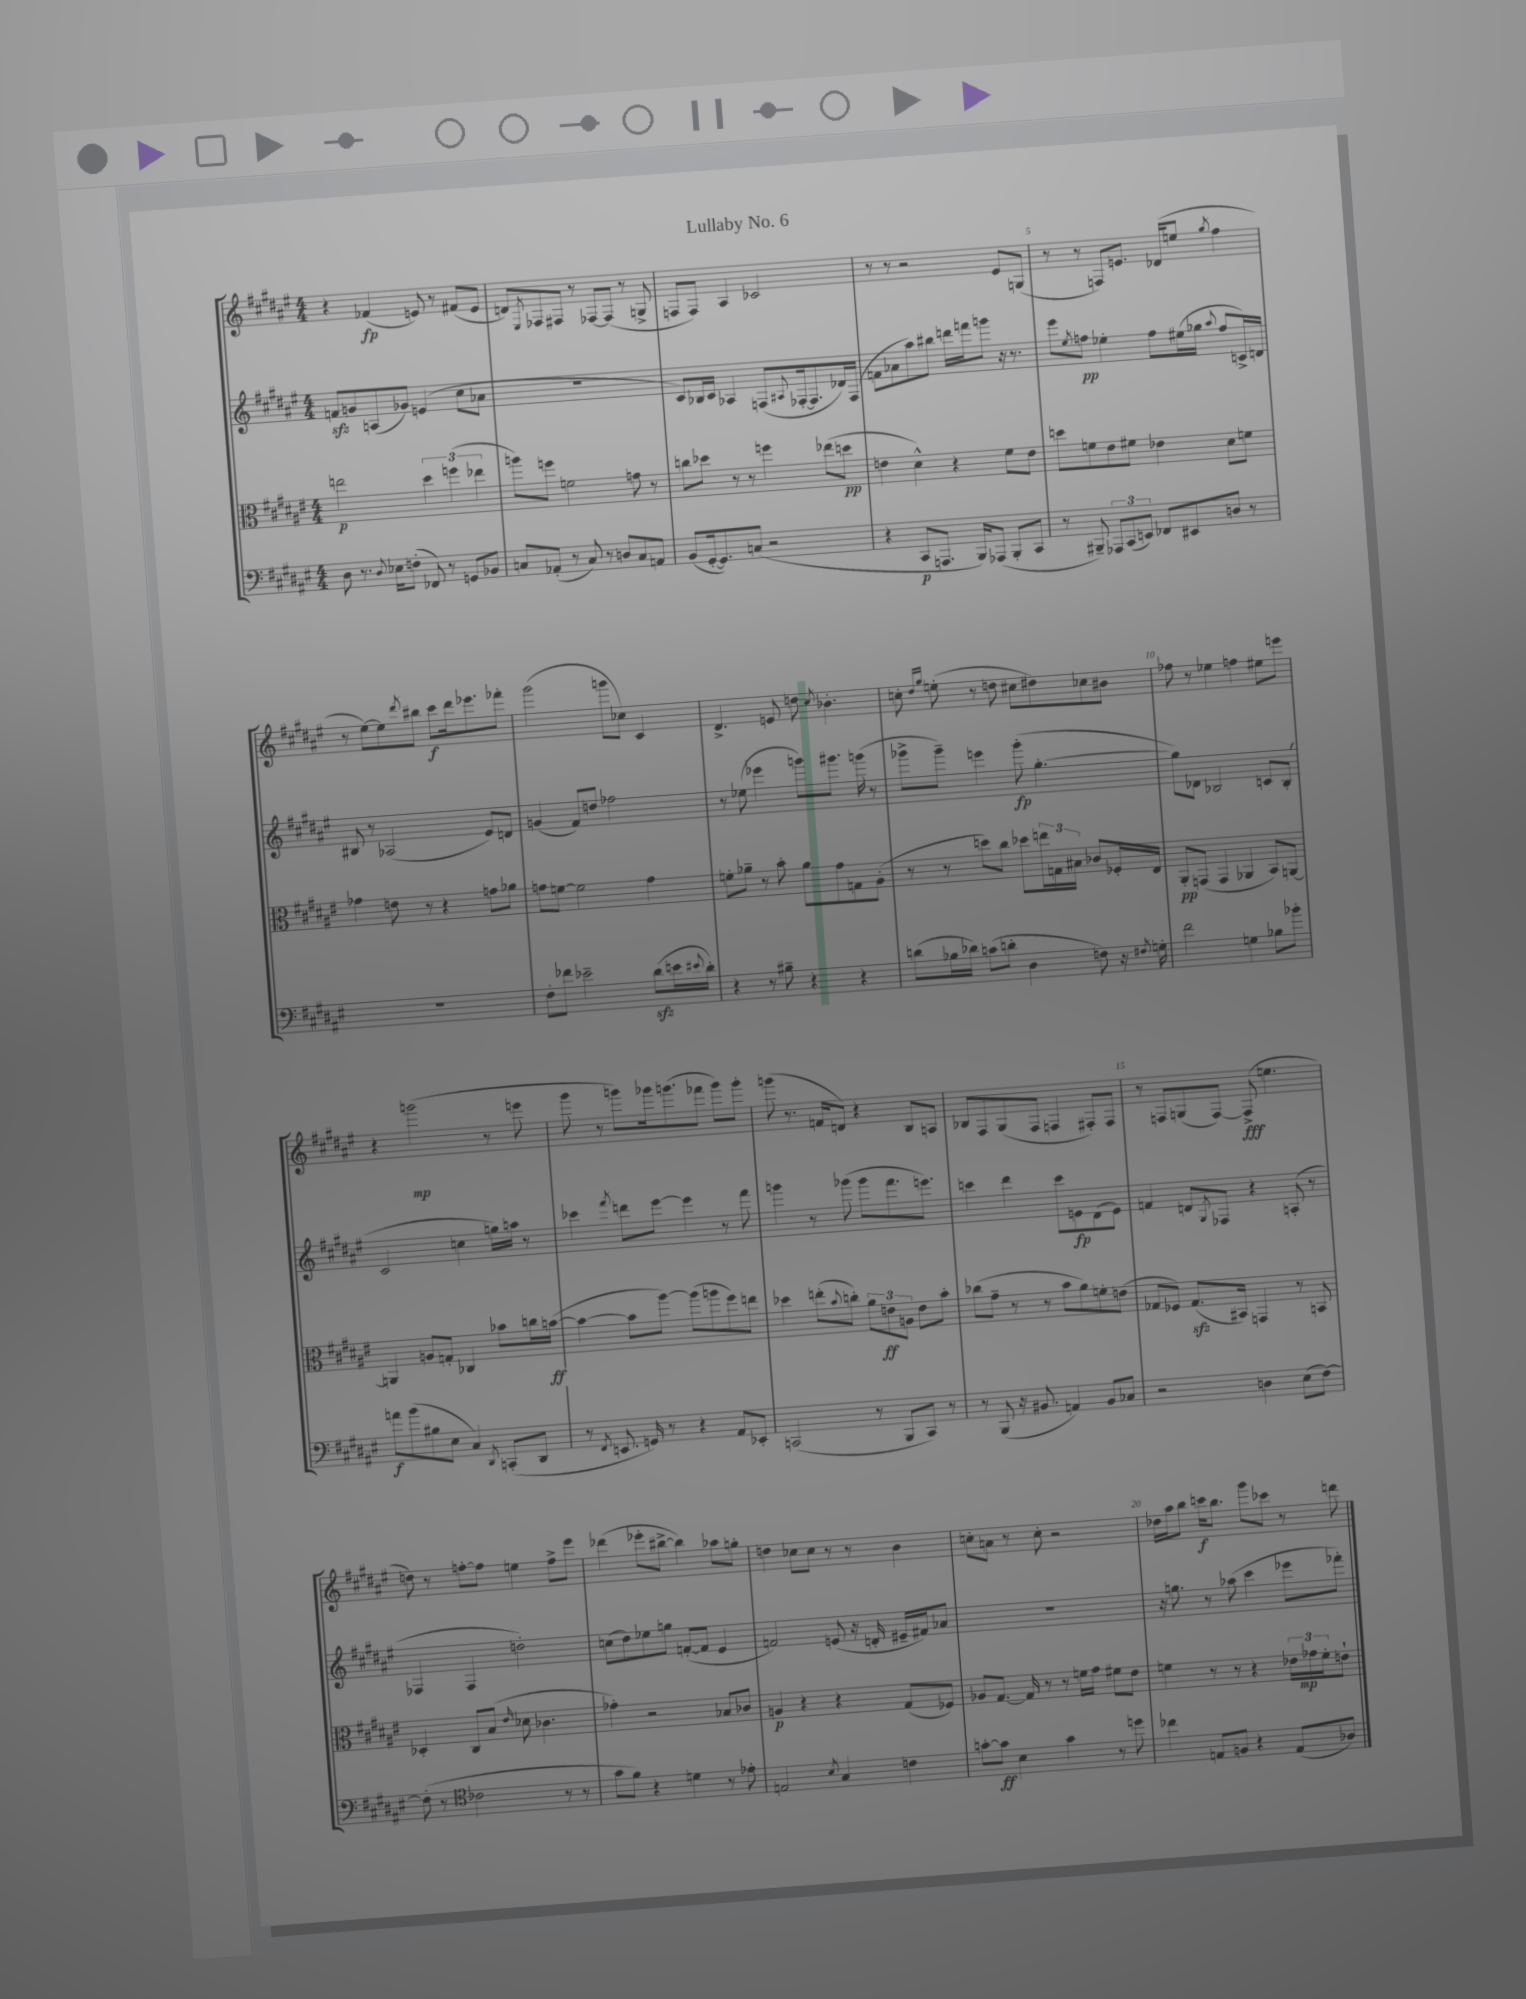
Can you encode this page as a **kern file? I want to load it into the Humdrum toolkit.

**kern	**dynam	**kern	**dynam	**kern	**dynam	**kern	**dynam
*part4	*part4	*part3	*part3	*part2	*part2	*part1	*part1
*staff4	*staff4	*staff3	*staff3	*staff2	*staff2	*staff1	*staff1
*clefF4	*	*clefC3	*	*clefG2	*	*clefG2	*
*k[f#c#g#d#a#e#]	*	*k[f#c#g#d#a#e#]	*	*k[f#c#g#d#a#e#]	*	*k[f#c#g#d#a#e#]	*
*M4/4	*	*M4/4	*	*M4/4	*	*M4/4	*
=1	=1	=1	=1	=1	=1	=1	=1
8D#\	.	2een\	p	8fnzz/L	.	4r	.
8.r	.	.	.	8gn/	.	.	.
.	.	.	.	(8An/	.	(4f-X/	fp
8qqD#/	.	.	.	.	.	.	.
16E-X\KL	.	.	.	.	.	.	.
(8Fn'\J	.	.	.	8g-X/J)	.	.	.
8FF-X/)	.	6dd#\	.	(4en/	.	8en/)	.
8r	.	.	.	.	.	8r	.
.	.	(6ffn\	.	.	.	.	.
8GGn/L	.	.	.	8cc#\L	.	(8f#X/L	.
.	.	6ee-X\	.	.	.	.	.
8BB-X/J	.	.	.	8a-X\J	.	8e/J	.
=2	=2	=2	=2	=2	=2	=2	=2
8Cn/L	.	8aan\L)	.	1r	.	8dn/L)	.
.	.	.	.	.	.	8qE#/	.
(8AA-X'/J	.	8ffn\J	.	.	.	8F-X/	.
8r	.	2fn\	.	.	.	8F#X/J	.
8C/)	.	.	.	.	.	8r	.
8r	.	.	.	.	.	[8F-X/L	.
8Dn/L	.	.	.	.	.	(8F-/J]	.
8C/	.	8gn\	.	.	.	8r	.
8AAn/J	.	8r	.	.	.	8Gn^/	.
=3	=3	=3	=3	=3	=3	=3	=3
(8BB/L	.	8ccn\L	.	8c#/L)	.	8Fn/L	.
[16GG#'/k	.	8dd-X\J	.	16B-X/L	.	8F/J)	.
8.GG#/])	.	.	.	16c#/JJ	.	.	.
.	.	8r	.	4A-X/	.	4A#/	.
(8Cn/J	.	8r	.	.	.	.	.
2r	.	4ffn\	.	(8Fn/L	.	2c-X/	.
.	.	.	.	8qqA#X/	.	.	.
.	.	.	.	[16F-X'/k	.	.	.
.	.	.	.	8.F-/]	.	.	.
.	.	(8ee-X\L	.	.	.	.	.
.	.	8ddn\J	pp	16d-X/L)	.	.	.
.	.	.	.	(16F-/JJ	.	.	.
=4	=4	=4	=4	=4	=4	=4	=4
4r	.	4en\	.	8fn\L	.	8r	.
.	.	.	.	8a-X\	.	8r	.
8CC#/L	p	4d#^^\)	.	8aa#\)	.	2r	.
8.AAAn/J	.	.	.	8bb#X\J	.	.	.
.	.	4r	.	16dddn\LL	.	.	.
16BBB/KL)	.	.	.	16fffn\J	.	.	.
(8AAA-X/J	.	.	.	8gggn\J	.	.	.
8BBB'/L	.	8f#\L	.	16r	.	8e#/L	.
.	.	.	.	8.r	.	.	.
8CC#/J	.	8e\J	.	.	.	(8Gn/J	.
=5	=5	=5	=5	=5	=5	=5	=5
8r	.	8ddn\L	.	8eee#\L	.	8r	.
.	.	.	.	8qee#/	.	.	.
8BBB#X~/)	.	8fn\	.	8ffn\J	pp	8r	.
12AAA-X/L	.	8e#\	.	4ee-X'\	.	8Fn/L)	.
(12CC#/	.	.	.	.	.	.	.
.	.	8f#X\J	.	.	.	8.en/J	.
12EEn/J)	.	.	.	.	.	.	.
8FF-X/L	.	4e-X\	.	8ff\L	.	.	.
.	.	.	.	.	.	(16d-X/KL	.
8EE#X/	.	.	.	(16ee#X\L	.	8een/J	.
.	.	.	.	16gg-X\JJ	.	.	.
.	.	.	.	8qqaa#/	.	8qgg#/	.
8Dn/J	.	8d#\L	.	8ff/L	.	4ff#\	.
8r	.	8fn\J	.	16cn^/L)	.	.	.
.	.	.	.	16dn/JJ	.	.	.
!!LO:LB:g=z
=6	=6	=6	=6	=6	=6	=6	=6
1r	.	4g-X\	.	8B#X/	.	8r	.
.	.	.	.	8r	.	[8ee#\L)	.
.	.	8en\	.	(2A-X/	.	8ee#\]	.
.	.	.	.	.	.	8qddd#/	.
.	.	8r	.	.	.	8bb#X\J	.
.	.	4r	.	.	.	8ccc#\L	f
.	.	.	.	.	.	16ddd#\k	.
.	.	.	.	.	.	8.eee-X\	.
.	.	8gn\L	.	8e#/L)	.	.	.
.	.	8a-X\J	.	8dn/J	.	8fff-X'\J	.
=7	=7	=7	=7	=7	=7	=7	=7
8F#'\L	.	8gn\L	.	(4gn/	.	(2ggg#\	.
8f-X\J	.	[8fn\J	.	.	.	.	.
2e-X~\	.	2f\]	.	8f#/L)	.	.	.
.	.	.	.	8ddn/J	.	.	.
.	.	.	.	2ff-X\	.	8gggn\L	.
.	.	.	.	.	.	8cc-X\J)	.
(8d#zz\L	.	4g\	.	.	.	4c#/	.
16en\L	.	.	.	.	.	.	.
8qqe#X/	.	.	.	.	.	.	.
16d#'\JJ)	.	.	.	.	.	.	.
=8	=8	=8	=8	=8	=8	=8	=8
4r	.	8fn'\L	.	8r	.	4.d#^/	.
.	.	8a-X~\J	.	(8ee-X\	.	.	.
8r	.	8r	.	4eee-X\	.	.	.
8B#X~\	.	8b'\	.	.	.	8en/	.
4r	.	8a-\L	.	8gggn\L)	.	8ddn\	.
.	.	.	.	.	.	8qcc#/	.
.	.	8g#\	.	8.ggg#X\J	.	4.b-X'\	.
4r	.	8Gn\	.	.	.	.	.
.	.	.	.	(16gggn\	.	.	.
.	.	(8A#'\J	.	8r	.	.	.
=9	=9	=9	=9	=9	=9	=9	=9
(8dn\L	.	8r	.	8ggg-X^\L	.	8ccn'\	.
.	.	.	.	.	.	16qqdd#/LL	.
.	.	.	.	.	.	16qqgg#/JJ	.
16B-X\L	.	8r	.	8ggg-~\J)	.	(8een'\	.
16d-X\JJ)	.	.	.	.	.	.	.
(8cn\L	.	8ddn\L)	.	4eeen\	.	8r	.
8dn'\J	.	8cc#\J	.	.	.	8ddn\	.
4D#\	.	8dd-X\L	.	(8ggg-'\	fp	8cc#X\L	.
.	.	24een\L	.	[4.gg#'\	.	8dd#X\)	.
.	.	24Gn\	.	.	.	.	.
.	.	24B#X\JJ	.	.	.	.	.
8Fn\)	.	8c-X/L	.	.	.	8cc-X\	.
16r	.	16F-X'/L	.	.	.	8b#X\J	.
8qF#X/	.	.	.	.	.	.	.
16Gn'\	.	16E#/JJ	.	.	.	.	.
=10	=10	=10	=10	=10	=10	=10	=10
2f#\	.	8AA#'/L	pp	8gg#\L])	.	8ff-X\	.
.	.	(8GGn/J	.	8d-X\J	.	8r	.
.	.	4GG/	.	2B-X/	.	4ee-X\	.
4Gn\	.	4AA-X/	.	.	.	4ffn\	.
8B-X\L	.	8BB/L)	.	8cn/L	.	8ee#X\L	.
8b-X'\J	.	[8AAn/J	.	(8B-'/J	.	8eeen\J	.
!!LO:LB:g=z
=11	=11	=11	=11	=11	=11	=11	=11
8an\L	f	4AAn/]	.	2c#/	.	4r	.
(8b\	.	.	.	.	.	.	.
8B#X\	.	8An/L	.	.	.	(2gggn\	mp
8E#\J	.	8Gn'/J	.	.	.	.	.
4C#/)	.	4C-X/	.	4ccn\	.	.	.
8qDD#/	.	.	.	.	.	.	.
(8CCn'/L	.	8b-X\L	.	16ggn\LL)	.	8r	.
.	.	.	.	16aan\JJ	.	.	.
8DD#/J	.	16ccn\L	.	8r	.	8eeen\	.
.	.	([16bn\JJ	ff	.	.	.	.
=12	=12	=12	=12	=12	=12	=12	=12
8r	.	4b\_	.	4ccc-X\	.	8ggg#\	.
8qFF#/	.	.	.	.	.	.	.
8.EEn/	.	.	.	.	.	8r	.
.	.	.	.	8qfff#/	.	.	.
.	.	8b\L]	.	8dddn\L	.	8gggn\L)	.
16GGn/)	.	.	.	.	.	.	.
8r	.	[8aa#\J)	.	[8eee#\J	.	16ggg-X\k	.
.	.	.	.	.	.	(8.gggn\	.
4r	.	(8aa#\L]	.	4eee#\]	.	.	.
.	.	8aan\	.	.	.	8fff-X\J	.
8AA#/L	.	8ff#\)	.	8r	.	8ggg\L)	.
8EE-X'/J	.	8een\J	.	8fff#\	.	8ggg'\J	.
=13	=13	=13	=13	=13	=13	=13	=13
(2CCn/	.	4dd-X\	.	4gggn\	.	(8gggn\	.
.	.	.	.	.	.	8.r	.
.	.	(8een'\L	.	8r	.	.	.
.	.	.	.	.	.	16fn/KL	.
.	.	8qqb/	.	.	.	.	.
.	.	8ccn'\J)	.	(8ggg-X\	.	8dn/J)	.
8r	.	12a#\L	.	8ggg-\L	.	4r	.
.	.	12en\	ff	.	.	.	.
8BBB/L	.	.	.	8.fff#\	.	.	.
.	.	12An\J	.	.	.	.	.
8CC/J)	.	8e\L	.	.	.	8B/L	.
.	.	.	.	8.eeen\J)	.	.	.
8r	.	8b'\J	.	.	.	8An/J	.
=14	=14	=14	=14	=14	=14	=14	=14
8r	.	(8cc-X\L	.	4cccn\	.	8B-X/L	.
(8BBB/	.	8g#~\J	.	.	.	8F#/	.
16r	.	8r	.	4ddd#\	.	(8G#/	.
8.BB#X/	.	.	.	.	.	.	.
.	.	8r	.	.	.	8F#/J	.
4AAn/)	.	8b\L	.	8ccc\L	.	4Fn/	.
.	.	8a#\)	.	8en\	fp	.	.
8BB#/L	.	8fn'\	.	(8d#\	.	8F#X'/L)	.
8C-X/J	.	(8en\J	.	8e\J)	.	8F#/J	.
=15	=15	=15	=15	=15	=15	=15	=15
2r	.	8G-X/L	.	4fn/	.	8r	.
.	.	8F-X/J)	.	.	.	8Fn/L	.
.	.	(8.G-zz/L	.	8dn/L	.	(8Gn/	.
.	.	.	.	8qG#/	.	.	.
.	.	.	.	8F-X/J	.	[8F/J)	.
.	.	16BB#X/Jk)	.	.	.	.	.
4Dn\	.	4GGn/	.	4r	.	(8F^/]	fff
.	.	.	.	.	.	4.een\	.
(8E#\L	.	8r	.	(8An'/	.	.	.
[8F#\J)	.	8BBn/	.	8r	.	.	.
!!LO:LB:g=z
=16	=16	=16	=16	=16	=16	=16	=16
(8F#'\]	.	4D-X'/	.	4F-X/	.	8ddn\)	.
8r	.	.	.	.	.	8r	.
*clefC4	*	*	*	*	*	*	*
2c-X\	.	8C#/L	.	4F-/	.	[8ffn'\L	.
.	.	(8B/J	.	.	.	8ff\J]	.
.	.	16qqe#/	.	.	.	.	.
.	.	8d-X\	.	2ddn'\)	.	4een\	.
.	.	4.c-X\	.	.	.	.	.
8r	.	.	.	.	.	8ff^\L	.
8r	.	.	.	.	.	8eee#\J	.
=17	=17	=17	=17	=17	=17	=17	=17
8g#\L	.	4g-X'\)	.	(8ccn\L	.	(4ddd-X\	.
8f#\J)	.	.	.	8dd#\)	.	.	.
4r	.	2r	.	8ee-X\	.	8eee-X'\L	.
.	.	.	.	8ggn\J	.	[8bb#X^\J	.
4dn\	.	.	.	([8fn'/L	.	4bb#\])	.
.	.	.	.	8f/J]	.	.	.
8r	.	8B-X/L	.	4e#/	.	8aa-X\L	.
8e-X'\	.	8c-X/J	.	.	.	8ggn'\J	.
=18	=18	=18	=18	=18	=18	=18	=18
2En/	.	4An/	p	2fn/)	.	4ddn\	.
.	.	4r	.	.	.	8cc-X\L	.
.	.	.	.	.	.	8cc-\J	.
8qB/	.	.	.	.	.	.	.
4G#/	.	4r	.	(8en/	.	8r	.
.	.	.	.	16r	.	8r	.
.	.	.	.	16dn'/	.	.	.
4cn\	.	(8G#/L	.	16e#X~/LL	.	4b\	.
.	.	.	.	16f#X/J)	.	.	.
.	.	8F-X/J)	.	8a-X/J	.	.	.
=19	=19	=19	=19	=19	=19	=19	=19
[8gn'\L	.	8A-X/L	.	1r	.	8ccn'\L	.
8g\J]	ff	[8.G#/J	.	.	.	8an\J	.
4B\	.	.	.	.	.	8r	.
.	.	16G#/]	.	.	.	.	.
.	.	8r	.	.	.	8cc'\	.
4g\	.	8r	.	.	.	2r	.
.	.	16fn\LL	.	.	.	.	.
.	.	16g#\JJ	.	.	.	.	.
8r	.	8f#X\L	.	.	.	.	.
8ddn\	.	8e#\J	.	.	.	.	.
=20	=20	=20	=20	=20	=20	=20	=20
4cc-X\	.	4fn\	.	16r	.	16dd-X\LL	.
.	.	.	.	8.ggn\	.	16aa#\J	.
.	.	.	.	.	.	8bb\J	.
8En/L	.	8r	.	8r	.	16cccn\KL	f
.	.	.	.	.	.	8.bb\J	.
8Fn/J	.	8r	.	(8aa-X\	.	.	.
4r	.	4r	.	4ccc#\	.	8ggg#\L	.
.	.	.	.	.	.	8ccc-X\J	.
(8E/L	.	24e-X\LL	.	8eee-X\L	.	8r	.
.	.	24g-X\	mp	.	.	.	.
.	.	24f'\J	.	.	.	.	.
8A-X/J)	.	8en`\J	.	8fff-X'\J)	.	8dddn\	.
==	==	==	==	==	==	==	==
*-	*-	*-	*-	*-	*-	*-	*-
